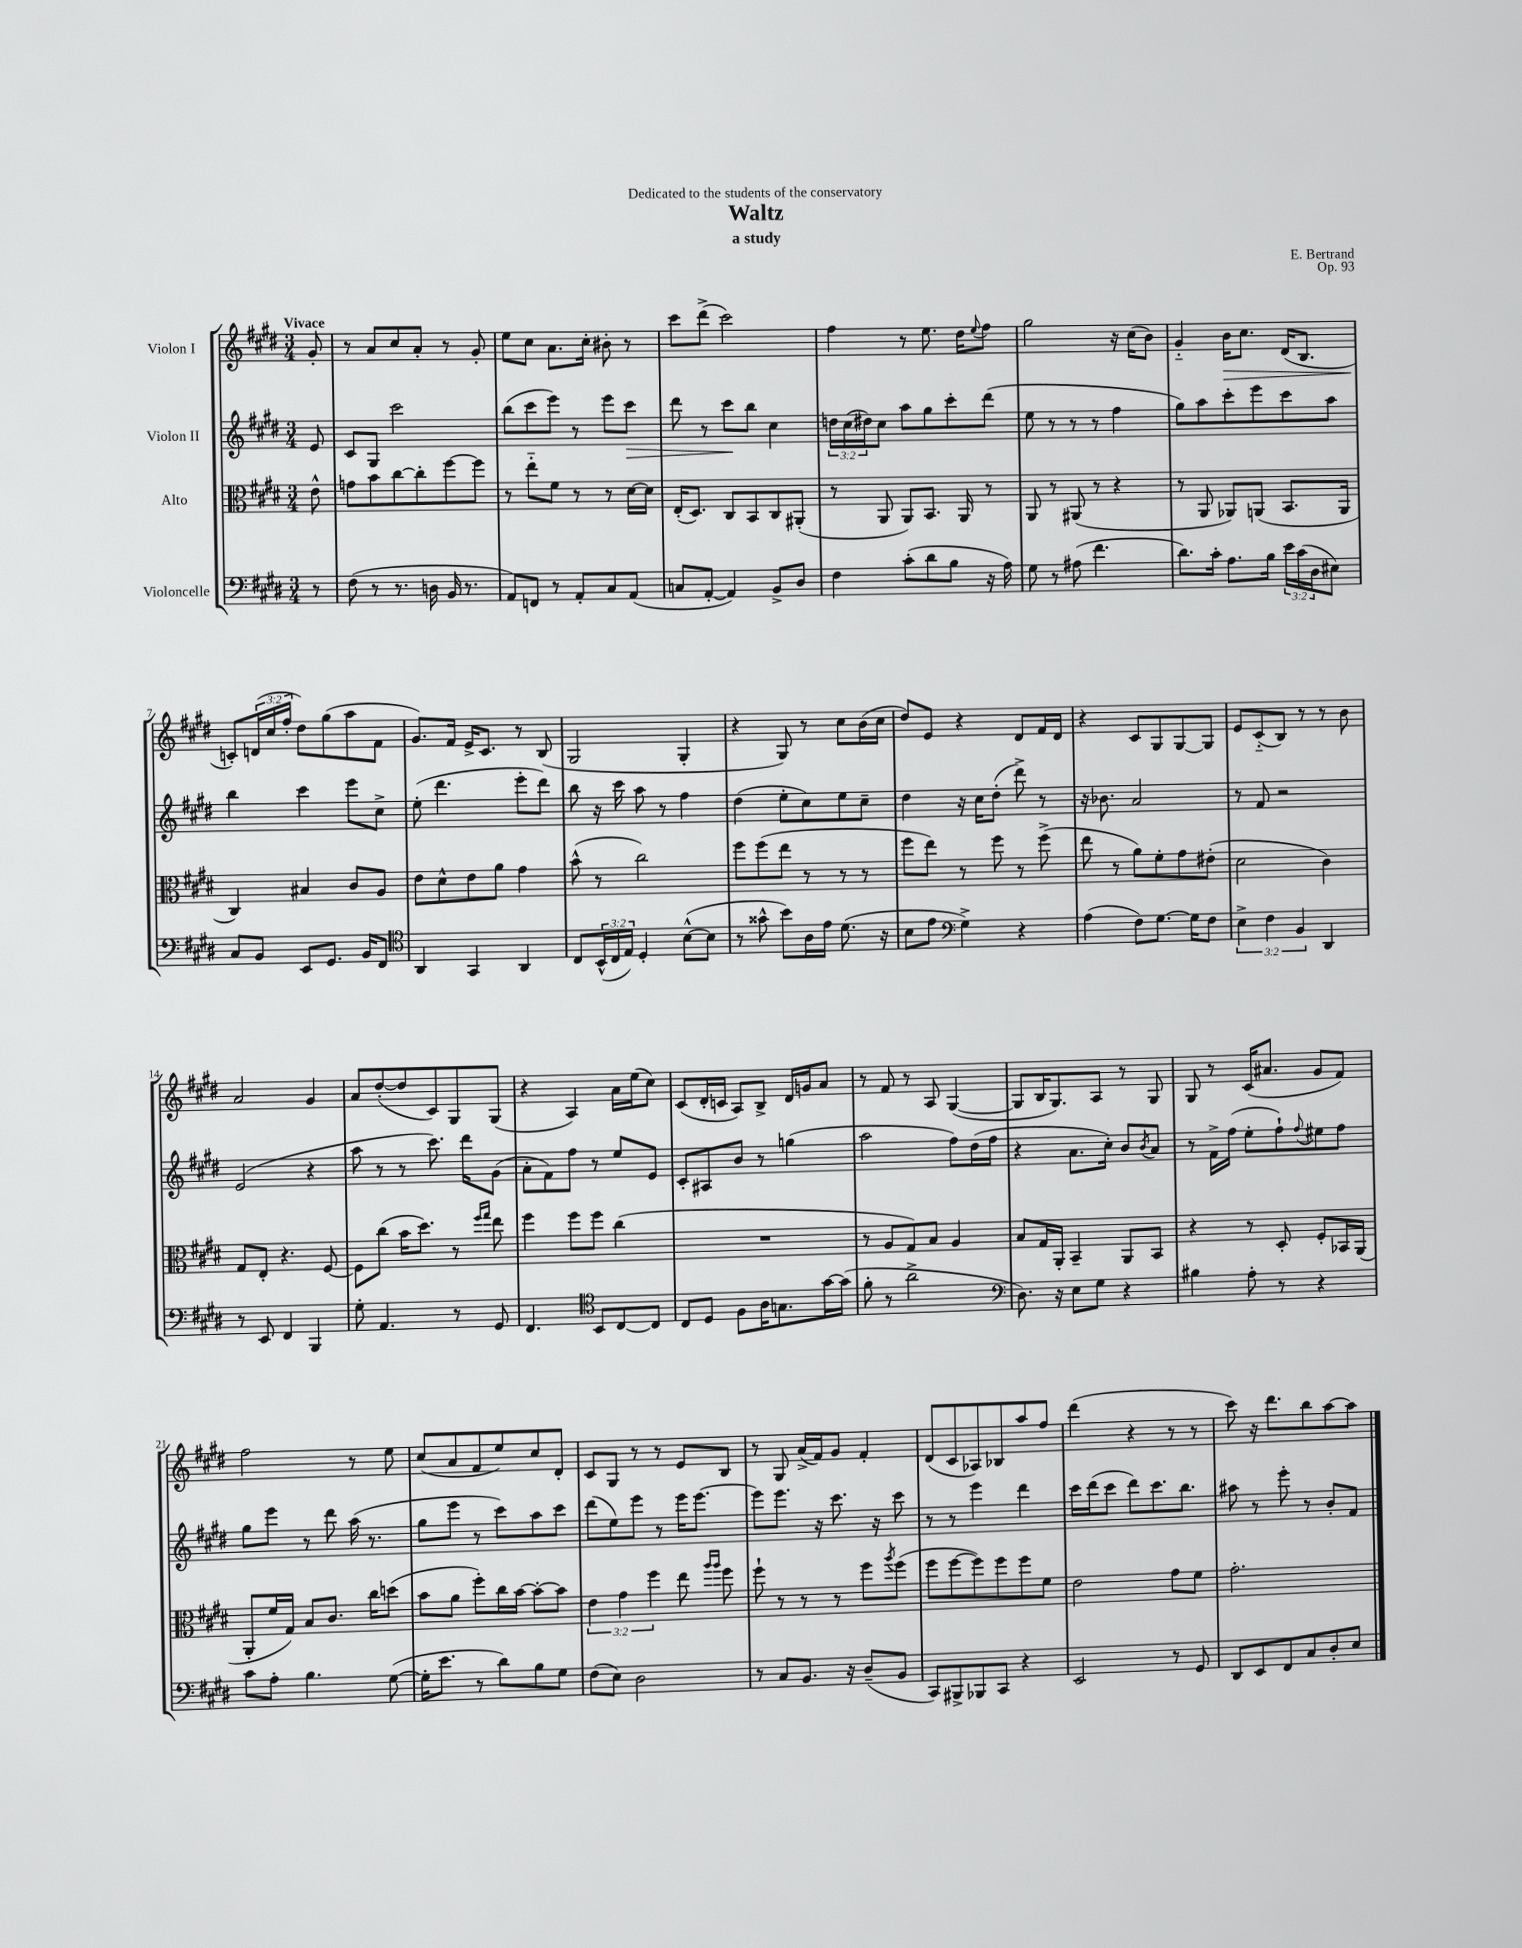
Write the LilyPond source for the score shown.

\header { title = "Waltz" composer = "E. Bertrand" subtitle = "a study" dedication = "Dedicated to the students of the conservatory" opus = "Op. 93" }
<<
\new StaffGroup <<
\new Staff = "s0" \with { instrumentName = "Violon I" } {
    \clef treble \key e \major \numericTimeSignature \time 3/4 \override Staff.TupletNumber.text = #tuplet-number::calc-fraction-text \partial 8 \tempo "Vivace"
    gis'8-. |
    r8 a'8 cis''8 a'8-. r8 gis'8-. |
    e''8 cis''8 a'8. cis''16-. bis'8-. r8 |
    cis'''8 dis'''8->( cis'''2) |
    fis''4 r8 e''8. dis''16 \appoggiatura { e''8 } fis''8 |
    gis''2 r16 cis''16( b'8) |
    gis'4-_ b'16\> cis''8. dis'16( b8. |
    c'8-.\!) \tuplet 3/2 { d'16( cis''16 fis''16-. } dis''8) gis''8( a''8 fis'8 |
    gis'8.) fis'16 e'16-> cis'8. r8 b8( |
    gis2 gis4-. |
    r4 gis8) r8 cis''8 b'16( cis''16 |
    dis''8) e'8 r4 dis'8 fis'16 dis'16 |
    r4 cis'8 gis8 gis8~ gis8 |
    e'8 cis'8-_( b8) r8 r8 b'8 |
    a'2 gis'4 |
    a'8 dis''8~-.( dis''8 cis'8) gis8 gis8( |
    r4 a4) a'16 e''16( cis''8) |
    cis'8( dis'16-. c'16 a8) b8-> dis'16 g'16 a'8 |
    r8 fis'8 r8 a8 gis4~( |
    gis8 b16 gis8.) a8 r8 gis8 |
    gis8 r8 cis'16( ais'8. gis'8 fis'8) |
    fis''2 r8 e''8 |
    cis''8( a'8 fis'8 e''8) cis''8 dis'8-. |
    cis'8 gis8 r8 r8 e'8 b8 |
    r8 gis8 a'16->( fis'16) gis'8 fis'4-. |
    dis'8( cis'8 aes8) bes8 a''8 fis''8 |
    dis'''4( r4 r8 r8 |
    cis'''8) r16 dis'''8. b''8 a''8~ a''8 \bar "|." |
}
\new Staff = "s1" \with { instrumentName = "Violon II" } {
    \clef treble \key e \major \numericTimeSignature \time 3/4 \override Staff.TupletNumber.text = #tuplet-number::calc-fraction-text \partial 8
    e'8 |
    cis'8 gis8 cis'''2 |
    b''8( cis'''8 e'''8) r8 e'''8 cis'''8\> |
    dis'''8 r8 cis'''8\! b''8 cis''4 |
    \tuplet 3/2 { d''16 cis''16( dis''16) } cis''8 a''8 gis''8 cis'''8-. dis'''8( |
    e''8 r8 r8 r8 fis''4 |
    gis''8) a''8 cis'''8-. e'''8 cis'''8 a''8 |
    b''4 cis'''4 e'''8 cis''8-> |
    e''8-.( dis'''4. e'''8-. dis'''8) |
    b''8 r16 cis'''16 a''8 r8 fis''4 |
    dis''4( e''8-. cis''8) e''8 cis''8-- |
    dis''4 r16 cis''16 dis''8-.( dis'''8->) r8 |
    r16 bes'8. a'2 |
    r8 fis'8 r2 |
    e'2( r4 |
    a''8 r8 r8 cis'''8.) dis'''16 gis'8( |
    a'8-. fis'8) fis''8 r8 e''8 e'8 |
    cis'8-. ais8 b'8 r8 g''4( |
    a''2 fis''8) dis''16( fis''16 |
    r4 a'8. cis''16-.) b'8 \acciaccatura { b'8 } a'8 |
    r8 fis'16-> fis''16( e''8-. fis''8-!) \appoggiatura { fis''8 } eis''8 fis''8 |
    gis''8 e'''8 r8 dis'''8 a''16( r8. |
    gis''8 e'''8 r8 cis'''8) a''8 cis'''8 |
    dis'''8( e''8) e'''8 r8 e'''16 e'''8.~ |
    e'''8 e'''8. r16 cis'''8. r16 cis'''8 |
    r8 r8 e'''4 dis'''4 |
    cis'''16 dis'''16( cis'''8 dis'''8) cis'''8. b''8. |
    ais''8 r8 e'''8-. r8 b'8-. fis'8 \bar "|." |
}
\new Staff = "s2" \with { instrumentName = "Alto" } {
    \clef alto \key e \major \numericTimeSignature \time 3/4 \override Staff.TupletNumber.text = #tuplet-number::calc-fraction-text \partial 8
    e'8-^ |
    g'8 b'8 cis''8~ cis''8-. fis''8~ fis''8 |
    r8 e''8-_ fis'8 r8 r8 dis'16~ dis'16 |
    e16-.( dis8.) cis8 b,8 cis8 ais,8-.( |
    r8 a,8 a,8) b,8. a,16 r8 |
    a,8 r8 ais,8( r8 r4 |
    r8 a,8 aes,8) a,8( b,8. a,16 |
    cis4) bis4 cis'8 a8 |
    e'8 dis'8-^ e'8 a'8 gis'4 |
    b'8-^( r8 cis''2) |
    fis''8 fis''8( e''8 r8 r8 r8 |
    fis''8 e''8) r8 fis''8 r8 fis''8->( |
    e''8 r8 a'8) fis'8-. gis'8 eis'8-.( |
    dis'2 cis'4) |
    gis8 e8-. r4. fis8~ |
    fis8 cis''8( b'16 dis''8.) r8 \grace { fis''16 gis''16 } e''8 |
    fis''4 fis''8 fis''8 cis''4( |
    R2. |
    r8 a8 gis8) b8 a4 |
    b8 gis16 a,16-. b,4-- a,8 b,8 |
    r4 r8 dis8-. fis8-. bes,16 a,16( |
    a,8-. fis'16 gis16) b8 cis'8. cis''16 d''8( |
    b'8 a'8 fis''8-.) cis''16 b'16~ b'8~-. b'8 |
    \tuplet 3/2 { e'4 gis'4 fis''4 } e''8 \grace { a''16 a''16 } fis''8 |
    fis''8-! r8 r8 r8 fis''8 \acciaccatura { a''8 } fis''8( |
    fis''8 fis''8~ fis''8) fis''8 fis''8 fis'8 |
    e'2 gis'8 fis'8 |
    gis'2.-. \bar "|." |
}
\new Staff = "s3" \with { instrumentName = "Violoncelle" } {
    \clef bass \key e \major \numericTimeSignature \time 3/4 \override Staff.TupletNumber.text = #tuplet-number::calc-fraction-text \partial 8
    r8 |
    fis8( r8 r8. d16 b,16 r8. |
    a,8) f,8 r8 a,8-. cis8 a,8( |
    c8 a,8~-. a,4) b,8-> dis8 |
    fis4 cis'8-.( dis'8 b8 r16 a16) |
    gis8 r8 ais8( fis'4. |
    dis'8.) cis'16-. a8. b16 \tuplet 3/2 { e'16 cis'16( dis16 } eis8) |
    cis8 b,8 e,8 gis,8. b,16 fis,8 |
    \clef tenor a,4 gis,4 a,4 |
    cis8 \tuplet 3/2 { b,16-^( cis16 e16) } dis4-. b8~-^( b8 |
    r8 gisis'8-^ b'8) a16 e'16 dis'8.( r16 |
    b8 e'8 \clef bass gis4->) r4 |
    a4( fis8) gis8.~ gis16 fis8 |
    \tuplet 3/2 { e4-> fis4 b,4 } dis,4 |
    r8 e,8 fis,4 b,,4 |
    gis8-. a,4. r8 gis,8 |
    fis,4. \clef tenor b,8 cis8~ cis8 |
    cis8 dis8 fis8 a16 g8. gis'16~ gis'16( |
    fis'8-. r8 a'2-> |
    \clef bass dis8.) r16 e8 gis8 r4 |
    bis4 a8-. r8 r4 |
    cis'8 a8-. b4. gis8~( |
    gis16-. e'8. r8 dis'8) b8 gis8 |
    fis8( e8) dis2 |
    r8 cis8 b,8. r16 dis8--( b,8 |
    cis,8) bis,,8-> bes,,8 cis,8 r4 |
    e,2 r8 gis,8 |
    dis,8 e,8 fis,8 cis8 dis8-. e8 \bar "|." |
}
>>
>>
